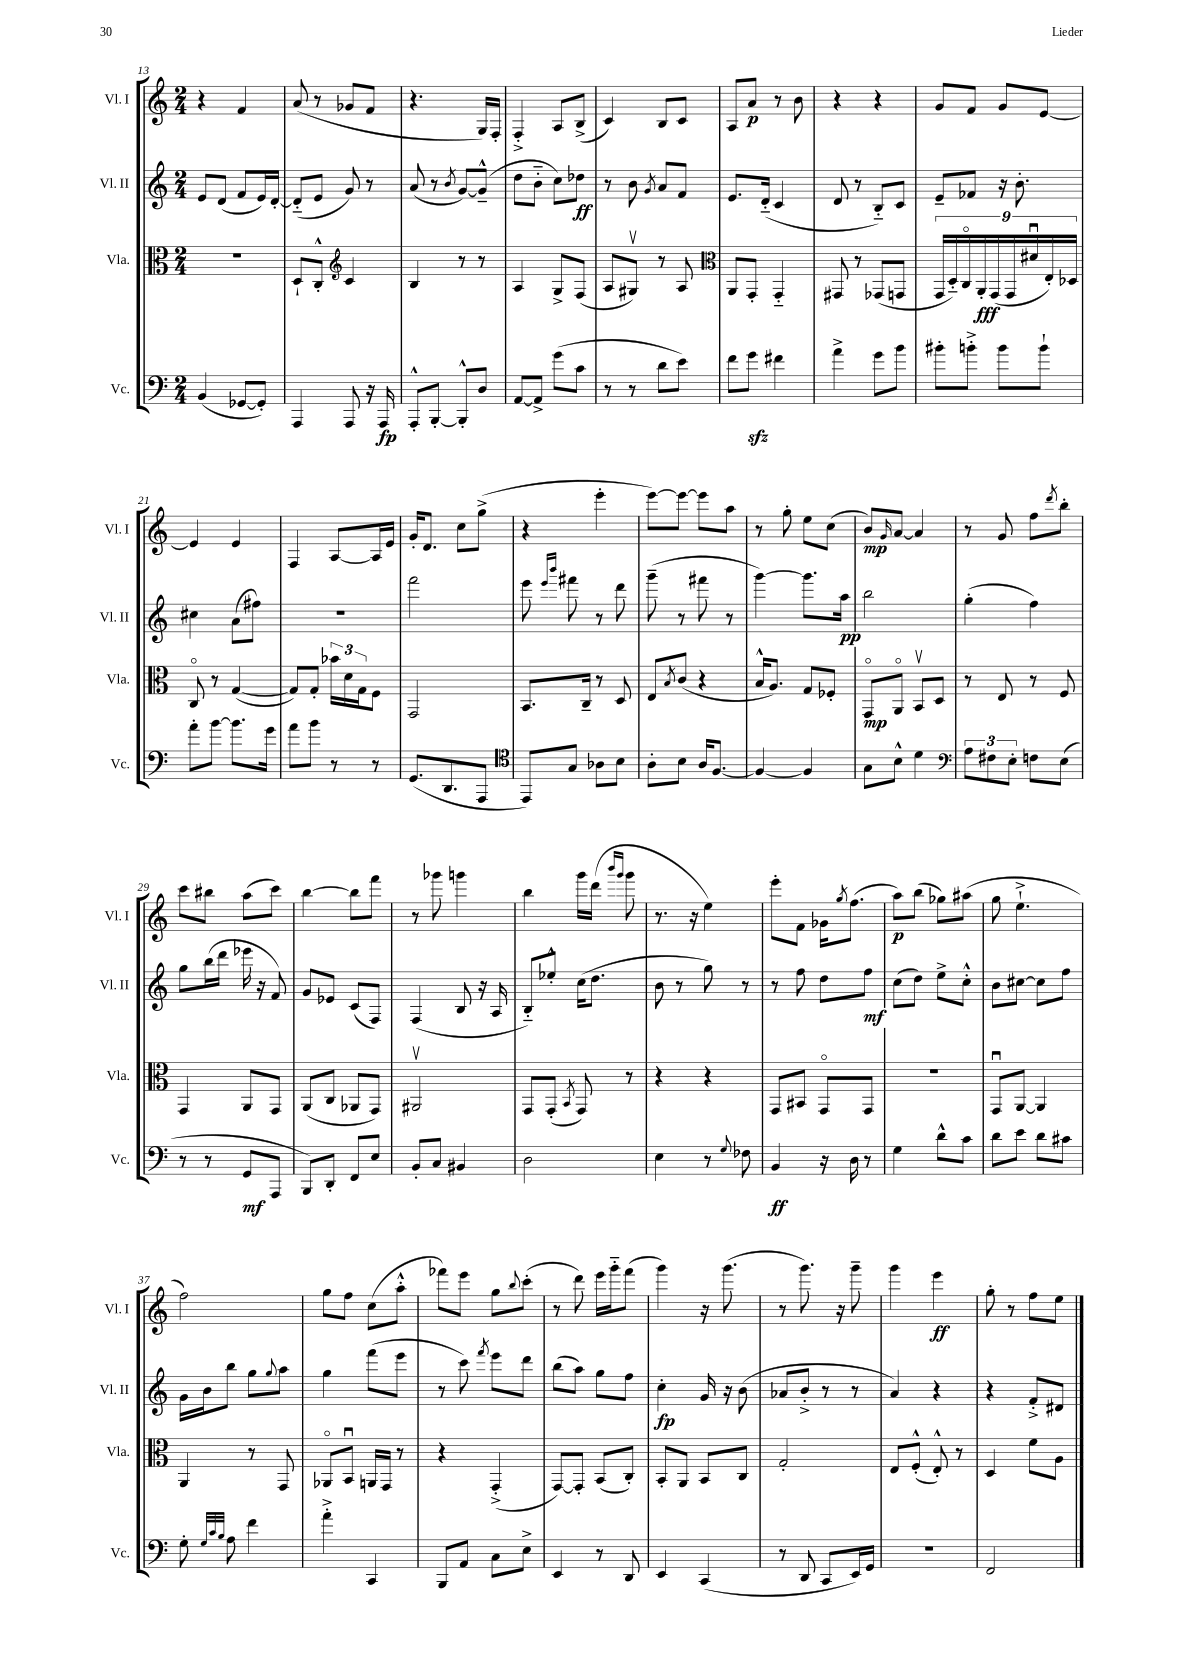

**kern	**kern	**kern	**kern
*staff4	*staff3	*staff2	*staff1
*clefF4	*clefC3	*clefG2	*clefG2
*k[]	*k[]	*k[]	*k[]
*M2/4	*M2/4	*M2/4	*M2/4
(4BB	2r	8e	4r
.	.	(8d	.
[8GG-	.	8f	4f
8GG-'])	.	16e)	.
.	.	[16d'	.
=	=	=	=
4AAA	8D`	(8d'~]	(8a
.	8C'^^	8e	8r
*	*clefG2	*	*
8AAA	4c	8g)	8g-
16r	.	8r	8f
16AAA	.	.	.
=	=	=	=
8AAA'^^	4B	(8a	4.r
[8BBB'	.	8r	.
.	.	8qb	.
8BBB'^^]	8r	[8g)	.
8D	8r	(8g~^^]	16G)
.	.	.	16F'
=	=	=	=
[8AA	4A	8dd	4F'^
8AA^]	.	8b'~	.
(8g	8G^	8cc)	8A
8c	(8F	8dd-	(8B^
=	=	=	=
8r	8A	8r	4c)
8r	8G#v)	8b	.
.	.	8qg	.
8d	8r	8a	8B
8e)	8A	8f	8c
=	=	=	=
*	*clefC3	*	*
8f	8AA	8.e	8A
8g	8GG'	.	8a
.	.	(16d'~	.
4f#	4GG'~	4c	8r
.	.	.	8b
=	=	=	=
4a^	8GG#	8d	4r
.	8r	8r	.
8g	(8GG-	8B'~)	4r
8b	8GG	8c	.
=	=	=	=
8b#'	18GG	8e~	8g
.	18D'~)	.	.
.	18Co	.	.
8b'^	.	8f-	8f
.	18AA'	.	.
.	(18GG	.	.
8b	.	16r	8g
.	18GG	.	.
.	.	8.b'	.
.	18d#u	.	.
8b`	.	.	[8e
.	18E')	.	.
.	18D-	.	.
=	=	=	=
8a'	8Co	4cc#	4e]
[8b	8r	.	.
8.b]	([4G	(8a	4e
.	.	8ff#)	.
16g	.	.	.
=	=	=	=
8a	8G])	2r	4F
8b	8G'	.	.
8r	24b-	.	[8A
.	24d	.	.
.	24G	.	.
8r	8F	.	16A]
.	.	.	16e
=	=	=	=
(8.GG	2GG	2fff	16g'
.	.	.	8.d
8.DD	.	.	.
.	.	.	8cc
8AAA	.	.	(8gg^
=	=	=	=
*clefC4	*	*	*
8EE)	8.BB	8eee	4r
.	.	16qqeee	.
.	.	16qqbbb	.
8G	.	8fff#	.
.	16C~	.	.
8A-	8r	8r	4eee'
8B	8D	8ddd	.
=	=	=	=
8A'	8E	(8ggg~	[8eee)
.	8qB	.	.
8B	(8c	8r	8eee_
16A	4r	8fff#	8eee]
[8.F	.	.	.
.	.	8r	8aa
=	=	=	=
4F_	16B^^	[4ggg)	8r
.	8.A)	.	.
.	.	.	8gg'
4F]	8G	8.ggg]	8ee
.	8F-'	.	(8cc
.	.	16aa	.
=	=	=	=
8G	8GGo	2bb	8b)
.	.	.	16qqg
8B^^	8AAo	.	[8a
4d	8BBv	.	4a]
.	8D	.	.
=	=	=	=
*clefF4	*	*	*
12A	8r	(4gg'	8r
12F#	.	.	.
.	8E	.	8g
12E'	.	.	.
8F	8r	4ff)	8ff
.	.	.	8qddd
(8E	8F	.	8bb'
=	=	=	=
8r	4GG	8gg	8ccc
8r	.	(16bb	8bb#
.	.	16ddd	.
8GG	8AA	16eee-	(8aa
.	.	16r	.
8AAA	8GG	8f)	8ccc)
=	=	=	=
8BBB)	(8AA	8g	[4bb
8DD'	8C	8e-	.
8FF	8AA-	(8c	8bb]
8E	8GG)	8F)	8fff
=	=	=	=
8BB'	2AA#v	(4F	8r
8C	.	.	8ggg-
4BB#	.	8B	4ggg
.	.	16r	.
.	.	16A	.
=	=	=	=
2D	8GG	8B'~)	4bb
.	(8GG'	8ee-'^^	.
.	8qBB	.	.
.	8GG)	(16cc	16ggg
.	.	8.dd	(16ddd
.	.	.	16qqbbb
.	.	.	16qqggg
.	8r	.	8ggg
=	=	=	=
4E	4r	8b	8.r
.	.	8r	.
.	.	.	16r
8r	4r	8gg)	4ee)
8qqG	.	.	.
8F-	.	8r	.
=	=	=	=
4BB	8GG	8r	8eee'
.	8BB#	8ff	8f
16r	8GGo	8dd	16g-
.	.	.	8qgg
16D	.	.	(8.ff
8r	8GG	8ff	.
=	=	=	=
4G	2r	(8cc	8aa)
.	.	8dd)	(8bb
8d^^	.	8ee^	8gg-)
8c	.	8cc'^^	(8aa#
=	=	=	=
8d	8GGu	8b	8gg
8e	[8AA	[8cc#	4.ee`^
8d	4AA]	8cc#]	.
8c#	.	8ff	.
=	=	=	=
8G'	4AA	16g	2ff)
.	.	16b	.
32qqG	.	.	.
32qqc	.	.	.
32qqB	.	.	.
8A	.	8bb	.
4f	8r	8gg	.
.	.	8qqgg	.
.	8GG	8aa	.
=	=	=	=
4a'^	8AA-o	4gg	8gg
.	8BBu	.	8ff
4CC	16AA	(8fff	(8cc
.	16GG	.	.
.	8r	8eee	8aa'^^
=	=	=	=
8BBB	4r	8r	8fff-)
8AA	.	8ccc)	8eee
.	.	8qfff	.
8C	(4GG'^	8eee	8gg
.	.	.	8qqbb
8E^	.	8ddd	(8ccc'
=	=	=	=
4EE	[8GG)	(8bb	8r
.	8GG']	8aa)	8ddd)
8r	(8BB	8gg	16eee
.	.	.	16ggg'~
8DD	8C')	8ff	(8fff
=	=	=	=
4EE	8BB'	4cc'	4ggg)
.	8AA	.	.
(4CC	8BB	16g	16r
.	.	16r	(8.ggg
.	8C	(8b	.
=	=	=	=
8r	2G'	8a-	8r
8DD	.	8b'^	8.ggg)
8CC	.	8r	.
.	.	.	16r
16EE)	.	8r	8ggg~
16GG	.	.	.
=	=	=	=
2r	8E	4a)	4ggg
.	(8F'^^	.	.
.	8E'^^)	4r	4eee
.	8r	.	.
=	=	=	=
2FF	4D	4r	8gg'
.	.	.	8r
.	8f	8f'^	8ff
.	8A	8d#	8ee
==	==	==	==
*-	*-	*-	*-
